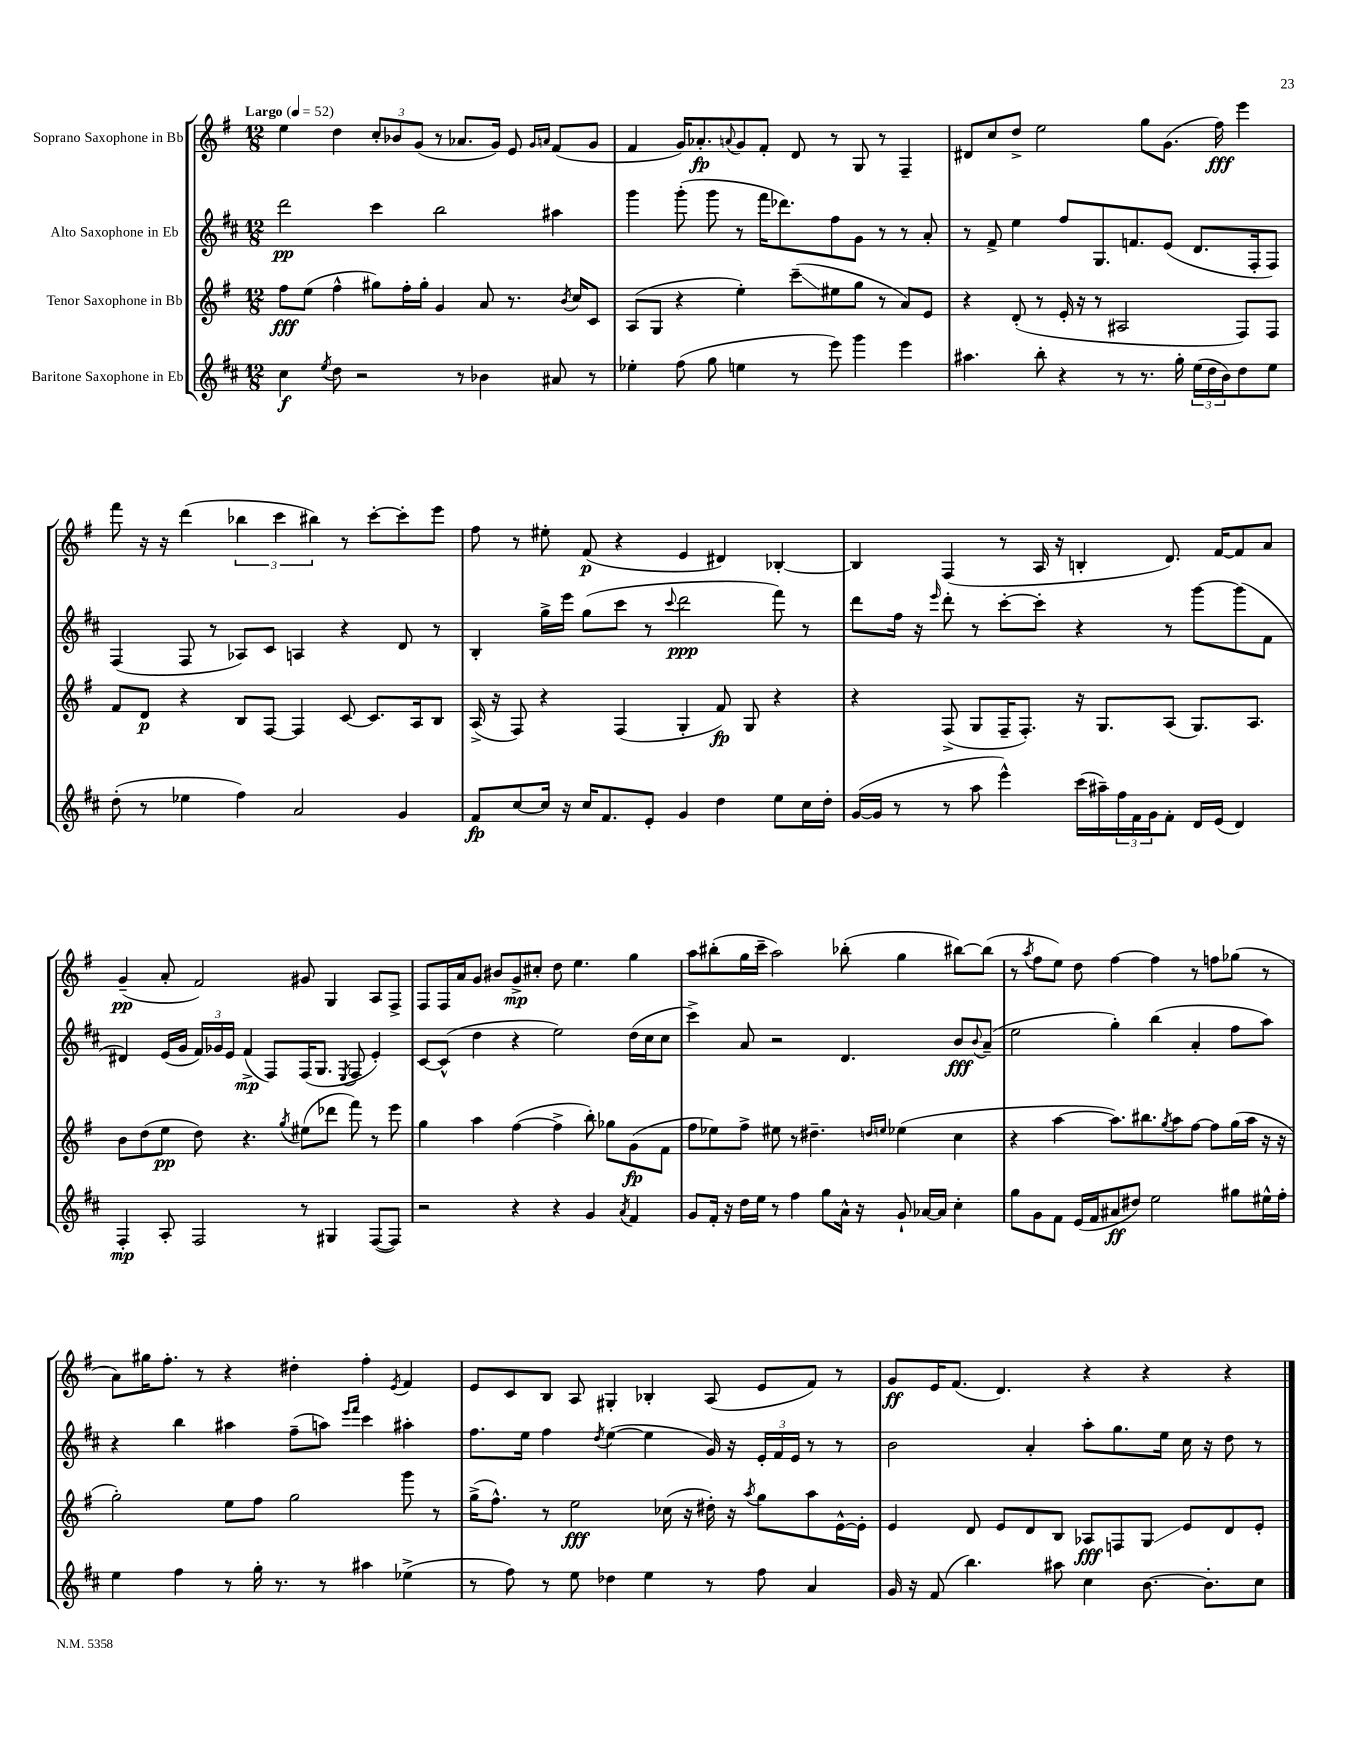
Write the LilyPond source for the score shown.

<<
\new StaffGroup <<
\new Staff = "s0" \with { instrumentName = "Soprano Saxophone in Bb" } {
    \clef treble \key g \major \numericTimeSignature \time 12/8 \tempo "Largo" 4 = 52
    e''4 d''4 \tuplet 3/2 { c''8-. bes'8 g'8( } r8 aes'8. g'16) e'8 \grace { g'16 a'16 } fis'8( g'8 |
    fis'4 g'16) aes'8.-.\fp \appoggiatura { a'8 } g'8 fis'8-. d'8 r8 g8 r8 fis4-- |
    dis'8 c''8 d''8-> e''2 g''8 g'8.( fis''16\fff) e'''4 |
    fis'''8 r16 r16 d'''4( \tuplet 3/2 { bes''4 c'''4 bis''4) } r8 c'''8~-. c'''8-. e'''8 |
    fis''8 r8 eis''8-. fis'8\p( r4 e'4 dis'4) bes4~-. |
    bes4 fis4( r8 a16 r16 b4-. d'8.) fis'16~ fis'8 a'8 |
    g'4--\pp( a'8-. fis'2) gis'8 g4 a8 fis8-> |
    fis8 fis16 a'16 g'8 bis'8 g'8->\mp cis''8-. d''8 e''4. g''4 |
    a''8 bis''8-.( g''16 c'''16-- a''2) bes''8-.( g''4 bis''8~) bis''8( |
    r8 \acciaccatura { a''8 } fis''8 e''8) d''8 fis''4~ fis''4 r8 f''8 ges''8( r8 |
    a'8) gis''16 fis''8.-. r8 r4 dis''4-. fis''4-. \acciaccatura { e'8 } fis'4 |
    e'8 c'8 b8 a8 gis4-. bes4-. a8( e'8 fis'8) r8 |
    g'8\ff e'16 fis'8.( d'4.) r4 r4 r4 \bar "|." |
}
\new Staff = "s1" \with { instrumentName = "Alto Saxophone in Eb" } {
    \clef treble \key d \major \numericTimeSignature \time 12/8
    d'''2\pp cis'''4 b''2 ais''4 |
    g'''4 g'''8-.( g'''8 r8 fis'''16 des'''8.) fis''8 g'8 r8 r8 a'8-. |
    r8 fis'8-> e''4 fis''8 g8. f'8. e'8( d'8. fis16-. fis8) |
    fis4( fis8 r8 aes8) cis'8 a4 r4 d'8 r8 |
    b4-. g''16-> e'''16 g''8( cis'''8 r8 \appoggiatura { cis'''8 } d'''2\ppp fis'''8) r8 |
    d'''8 fis''16 r16 \grace { e'''16 } d'''8-. r8 cis'''8~-. cis'''8-. r4 r8 g'''8~ g'''8( fis'8 |
    dis'4) e'16( g'16 \tuplet 3/2 { fis'16) ges'16 e'16 } fis'4->\mp( fis8) fis16( g8. \acciaccatura { e8 } fis8 e'4-.) |
    cis'8~ cis'8-^( d''4 r4 e''2) d''16( cis''16 cis''8 |
    cis'''4->) a'8 r2 d'4. b'8\fff \appoggiatura { b'8 } a'8--( |
    e''2 g''4-.) b''4( a'4-. fis''8 a''8) |
    r4 b''4 ais''4 fis''8--( a''8) \grace { e'''16 fis'''16 } cis'''4 ais''4-. |
    fis''8. e''16 fis''4 \acciaccatura { d''8 } e''4~( e''4 g'16) r16 \tuplet 3/2 { e'16-. fis'16 e'16 } r8 r8 |
    b'2 a'4-. a''8-. g''8. e''16 cis''16 r16 d''8 r8 \bar "|." |
}
\new Staff = "s2" \with { instrumentName = "Tenor Saxophone in Bb" } {
    \clef treble \key g \major \numericTimeSignature \time 12/8
    fis''8\fff e''8( fis''4-^ gis''8) fis''16-. gis''16-. g'4 a'8 r8. \acciaccatura { b'8 } c''16 c'8 |
    a8( g8 r4 e''4-.) c'''8--\glissando( eis''8 g''8 r8 a'8) e'8 |
    r4 d'8-.( r8 e'16-. r16 r8 ais2 fis8) fis8 |
    fis'8 d'8\p r4 b8 fis8~ fis4 c'8~ c'8. a16 b8 |
    a16->( r16 fis8) r4 fis4( g4-. fis'8\fp) g8 r4 |
    r4 fis8->( g8 fis16-- fis8.-.) r16 g8. a8( g8.) a8. |
    b'8 d''8( e''8\pp d''8) r4. \acciaccatura { g''8 } eis''8( des'''8 fis'''8) r8 e'''8 |
    g''4 a''4 fis''4~( fis''4-> b''8-.) ges''8 g'8\fp( fis'8 |
    fis''8 ees''8) fis''8-> eis''8 r8 dis''4.-- \grace { d''16 e''16 } ees''4( c''4 |
    r4 a''4~ a''8.) bis''8. \acciaccatura { g''8 } a''8 fis''8~ fis''8 g''16( a''16 r16 r16 |
    g''2-.) e''8 fis''8 g''2 g'''8 r8 |
    g''16->( fis''8.-^) r8 e''2\fff ces''16( r16 dis''16-.) r16 \acciaccatura { a''8 } g''8 a''8 e'16~-^ e'16-. |
    e'4 d'8 e'8 d'8 b8 aes8\fff f8 g8\glissando e'8 d'8 e'8-. \bar "|." |
}
\new Staff = "s3" \with { instrumentName = "Baritone Saxophone in Eb" } {
    \clef treble \key d \major \numericTimeSignature \time 12/8
    cis''4\f \acciaccatura { e''8 } d''8 r2 r8 bes'4 ais'8 r8 |
    ees''4-. fis''8( g''8 e''4 r8 e'''8) g'''4 e'''4 |
    ais''4. b''8-. r4 r8 r8. g''16-. \tuplet 3/2 { e''16( d''16 b'16) } d''8 e''8 |
    d''8-.( r8 ees''4 fis''4) a'2 g'4 |
    fis'8\fp cis''8~ cis''16 r16 cis''16 fis'8. e'8-. g'4 d''4 e''8 cis''16 d''16-. |
    g'16~( g'16 r8 r8 a''8 e'''4-^) cis'''16( ais''16--) \tuplet 3/2 { fis''16 fis'16 g'16 } fis'8-. d'16 e'16( d'4) |
    fis4-.\mp a8-. fis2 r8 gis4 fis8~( fis8) |
    r2 r4 r4 g'4 \acciaccatura { a'8 } fis'4 |
    g'8 fis'16-. r16 d''16 e''16 r8 fis''4 g''8 a'16-^ r16 g'8-! aes'16~ aes'16 cis''4-. |
    g''8 g'8 fis'8 e'16( fis'16 ais'8\ff dis''8) e''2 gis''8 eis''16-^ fis''16-. |
    e''4 fis''4 r8 g''16-. r8. r8 ais''4 ees''4->( |
    r8 fis''8) r8 e''8 des''4 e''4 r8 fis''8 a'4 |
    g'16 r16 fis'8( b''4.) ais''8 cis''4 b'8.~ b'8.-. cis''8 \bar "|." |
}
>>
>>
\layout { \context { \Score \remove "Bar_number_engraver" } }
